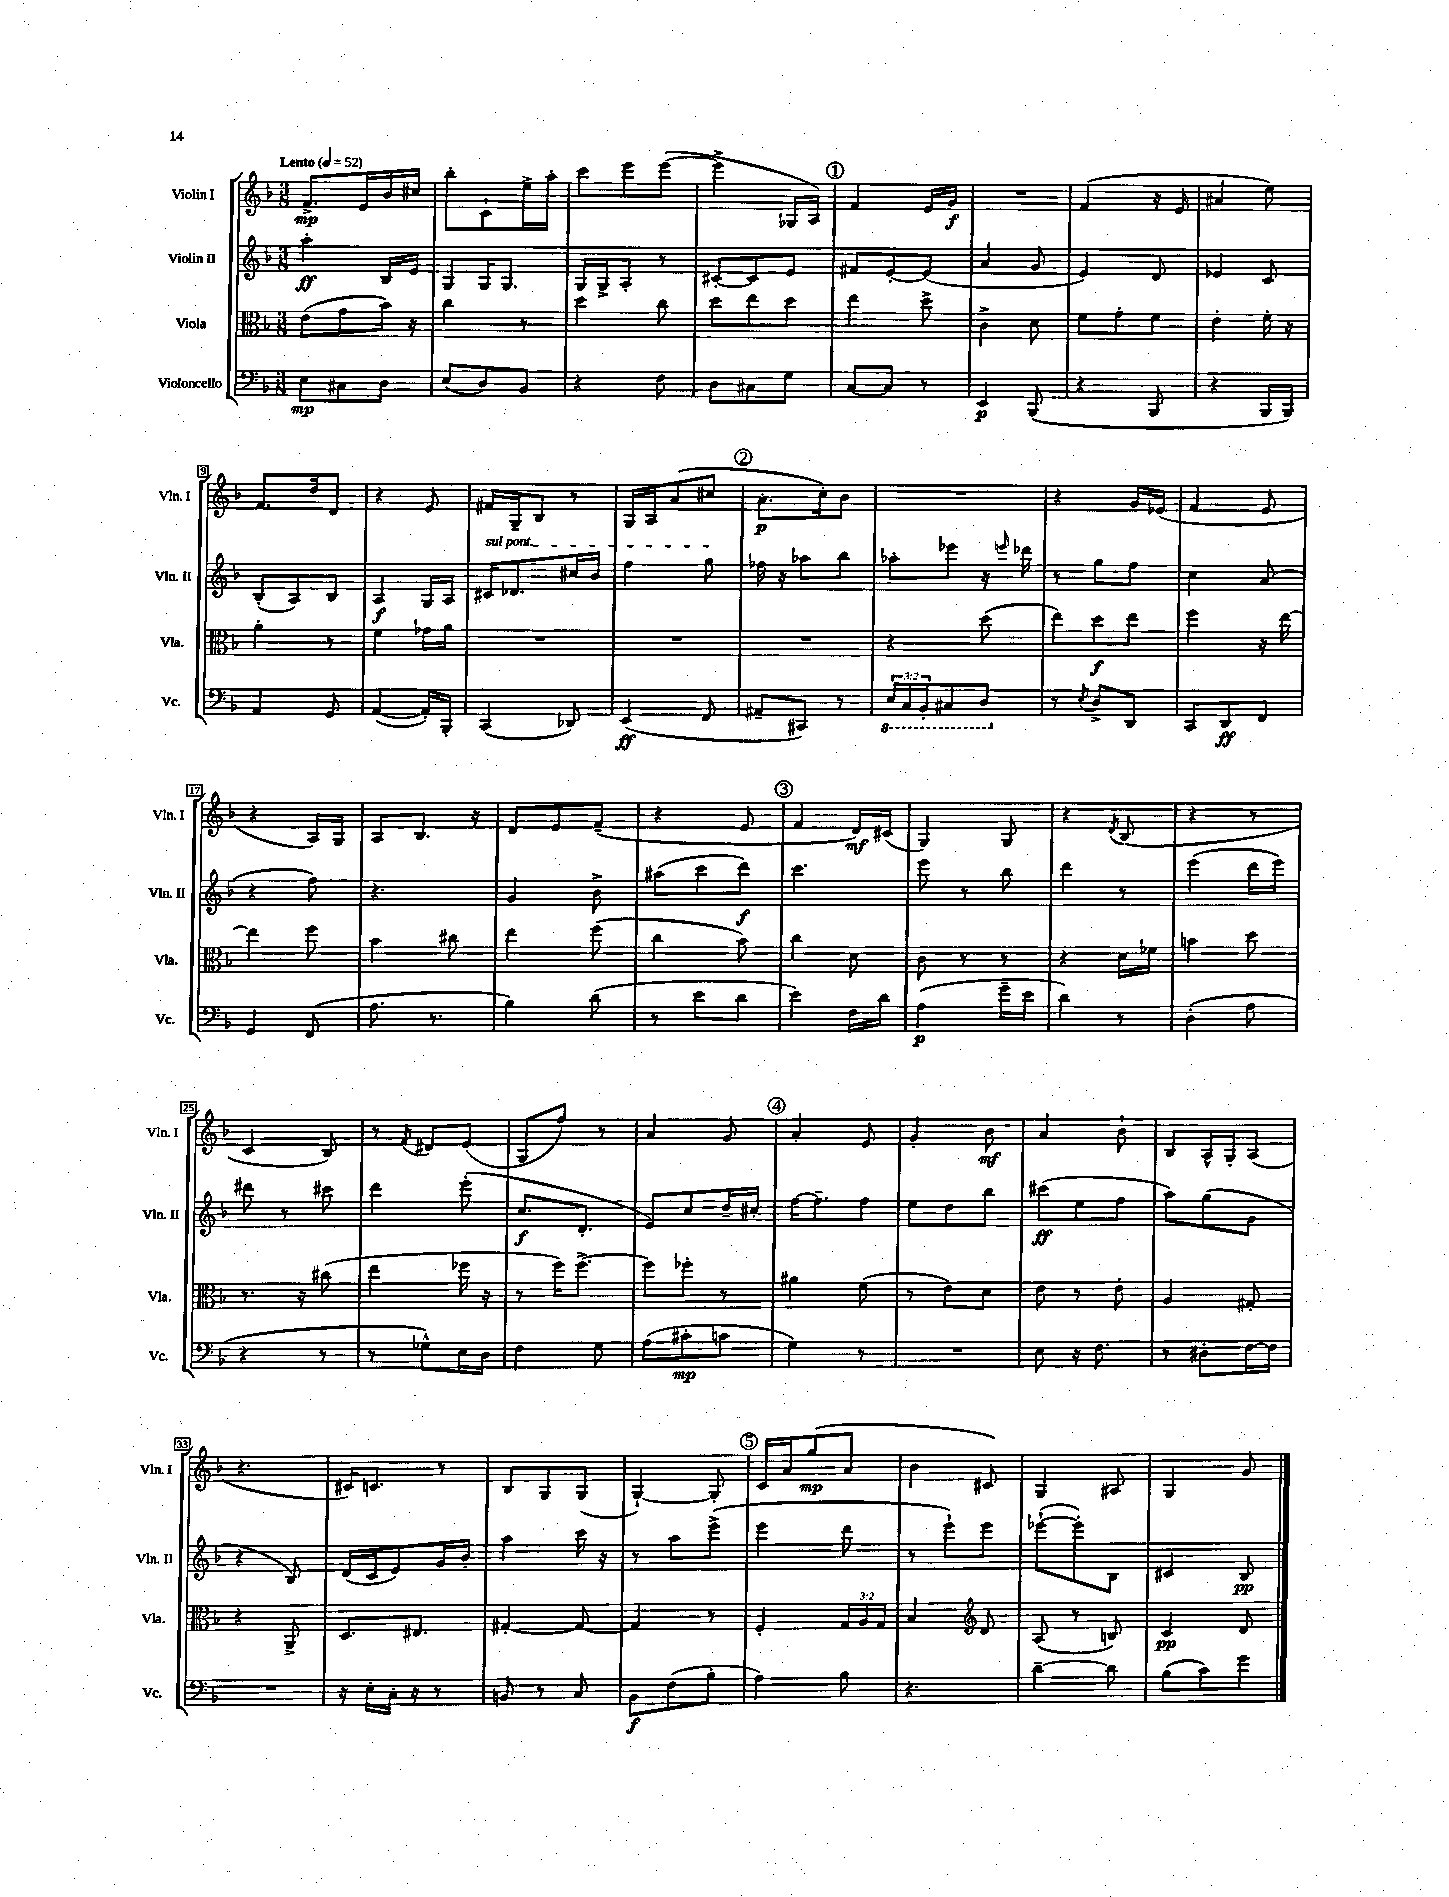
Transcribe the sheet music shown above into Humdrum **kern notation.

**kern	**kern	**kern	**kern
*staff4	*staff3	*staff2	*staff1
*clefF4	*clefC3	*clefG2	*clefG2
*k[b-]	*k[b-]	*k[b-]	*k[b-]
*M3/8	*M3/8	*M3/8	*M3/8
*MM52	*MM52	*MM52	*MM52
8E\L	(8e\L	4aa'\	8.f^/L
8C#\	8g\	.	.
.	.	.	16e/L
8D\J	16b-\Jk)	16B-/LL	16b-/
.	16r	16e/JJ	16cc#/JJ
=	=	=	=
(8E/L	4cc\	8G/L	8bb-'\L
8D/)	.	16G/K	8c`\
.	.	8.G/J	.
8BB-/J	8r	.	16ee^\L
.	.	.	16aa'\JJ
=	=	=	=
4r	4dd\	16G/LL	8ccc\L
.	.	16G^/J	.
.	.	8A'/J	8eee\
8F\	8cc\	8r	([8eee\J
=	=	=	=
8D\L	8dd\L	[8c#'/L	4eee^\]
8C#\	8ee\	8c#/]	.
8G\J	8dd\J	8e/J	16G-/LL
.	.	.	16A/JJ)
=	=	=	=
[8C/L	4ee\	8f#/L	4f/
8C/]J	.	[8e'/	.
8r	8dd^\	(8e/]J	16e/LL
.	.	.	16g/JJ
=	=	=	=
4EE/	4c^\	4a/	4.r
(8BBB-/	8d\	8g/	.
=	=	=	=
4r	8f\L	4e/)	(4f/
.	8g'\	.	.
8BBB-/	8f\J	8d/	16r
.	.	.	16e/
=	=	=	=
4r	4e'\	4e-/	4a#/
16BBB-/LL	16f'\	8c/	8ee\)
16BBB-/JJ)	16r	.	.
=	=	=	=
4AA/	4a'\	(8B-'/L	8.f/L
.	.	8A/)	.
.	.	.	16dd/k
8GG/	8r	8B-/J	8d/J
=	=	=	=
([4AA/	4f\	4A/	4r
16AA'/]LL)	16g-\LL	16G/LL	8e/
16BBB-'/JJ	16a\JJ	16A/JJ	.
=	=	=	=
(4CC/	4.r	16c#/LK	16f#/LL
.	.	8.d-/	16G~/J
.	.	.	8B-/J
8DD-/)	.	16cc#/L	8r
.	.	16b-/JJ	.
=	=	=	=
(4EE/	4.r	4ff\	16G/LL
.	.	.	16A/J
.	.	.	(8a/
8FF/	.	8gg\	8cc#/J
=	=	=	=
8AA#~/L	4.r	16ff-\	8.a'\L
.	.	16r	.
8CC#/J)	.	8aa-\L	.
.	.	.	16cc'\k)
8r	.	8bb-\J	8b-\J
=	=	=	=
24EE/LL	4r	8aa-'\L	4.r
24CC/	.	.	.
24BBB-'/J	.	.	.
8CC#/	.	8eee-\J	.
8DD/J	(8dd\	16r	.
.	.	16qqeee/	.
.	.	16ddd-\	.
=	=	=	=
8r	8ee\L)	8r	4r
8qE/	.	.	.
8D^/L	8dd\	8gg\L	.
8DD/J	8ee\J	8ff\J	16g/LL
.	.	.	(16e-/JJ
=	=	=	=
8CC/L	4ff\	4cc\	4f/
8DD/	.	.	.
8FF/J	16r	(8a/	8e/
.	[16ee\	.	.
=	=	=	=
4GG/	4ee\]	4r	4r
(8FF/	8ff\	8ff\)	16A/LL)
.	.	.	16G/JJ
=	=	=	=
8.A\	4b-\	4.r	8A/L
.	.	.	8.B-/J
8.r	.	.	.
.	8cc#\	.	.
.	.	.	16r
=	=	=	=
4B-\)	4ee\	4g/	8d/L
.	.	.	8e/
(8d\	(8ff\	8b-^\	(8f~/J
=	=	=	=
8r	4cc\	(8aa#\L	4r
8e\L	.	8ccc\	.
8d\J	8b-\)	8ddd\J)	8e/
=	=	=	=
4e\)	4cc\	4.ccc\	4f/
16F\LL	8d\	.	16d/LL)
16d\JJ	.	.	(16c#/JJ
=	=	=	=
(4A\	8c\	8eee\	4G/)
.	8r	8r	.
16g~\LL	8r	8bb-\	8G/
16e\JJ	.	.	.
=	=	=	=
4d\)	4r	4ddd\	4r
.	.	.	8qd/
8r	16d\LL	8r	(8B-/
.	16f-\JJ	.	.
=	=	=	=
(4D'\	4b\	(4eee\	4r
8A\	8dd\	16ddd\LL	8r
.	.	16eee\JJ)	.
=	=	=	=
4r	8.r	8ddd#\	4c/
.	.	8r	.
.	16r	.	.
8r	(8cc#\	8ccc#\	8B-/)
=	=	=	=
8r	4ee\	4ddd\	8r
.	.	.	8qf/
8G-^^\L)	.	.	8d#/L
16E\L	16ff-\	(8eee'\	(8e/J
16D\JJ	16r	.	.
=	=	=	=
4F\	8r	8.cc/L	8G/L
.	16ff\LK)	.	8ff/J)
.	[8.ff^\J	8.d'/J	.
8G\	.	.	8r
=	=	=	=
(8A\L	8ff\]L	8e/L)	4a/
8c#'\	8ff-'\J	8cc/	.
8c\J	8r	16dd~/L	8g/
.	.	16cc#'/JJ	.
=	=	=	=
4G\)	4a#\	[16ff\LK	4a'/
.	.	8.ff~\]	.
8r	(8f\	8ff\J	8e/
=	=	=	=
4.r	8r	8ee\L	4g'/
.	8e\L)	8dd\	.
.	8d\J	8bb-\J	8b-\
=	=	=	=
8E\	8e\	(8ccc#\L	4a/
16r	8r	8ee\	.
8.F\	.	.	.
.	8e'\	8ff\J	8b-`\
=	=	=	=
8r	4A/	8aa\L)	8B-/L
8D#'\L	.	(8gg\	16A^^/L
.	.	.	16G'/J
[16F\L	8G#'/	8g\J	(8A/J
16F\]JJ	.	.	.
=	=	=	=
4.r	4r	4r	4.r
.	8AA^/	8B-/)	.
=	=	=	=
16r	8.D/L	(16d/LL	16c#/LK)
16E'\LL	.	16c/J	8.c/J
16C'\JJ	.	8e/)	.
16r	8.E#/J	.	.
8r	.	16g/L	8r
.	.	16b-'/JJ	.
=	=	=	=
8BB/	[4G#'/	4aa\	8B-/L
8r	.	.	8G/
8C/	8G#/_	16ccc\	(8G/J
.	.	16r	.
=	=	=	=
8BB-\L	4G#/]	8r	[4G`/)
(8F\	.	8aa\L	.
8B-'\J	8r	(8eee^\J	8G'/]
=	=	=	=
4A\)	4F'/	4eee\	16c/LL
.	.	.	16a/J
.	.	.	(8gg/
8B-\	24G/LL	8ddd\	8a/J
.	24A/	.	.
.	24G/JJ	.	.
=	=	=	=
4.r	4B-/	8r	4b-\
.	.	8eee`\L)	.
*	*clefG2	*	*
.	8d/	8eee\J	8c#/)
=	=	=	=
[4d~\	(8A/	([8eee-`\L	4G/
.	8r	8eee-'\])	.
8d\]	8B/)	8B-\J	8A#/
=	=	=	=
(8B-\L	4c/	4c#/	4G/
8c\)	.	.	.
8g\J	8d/	8B-/	8g/
==	==	==	==
*-	*-	*-	*-
